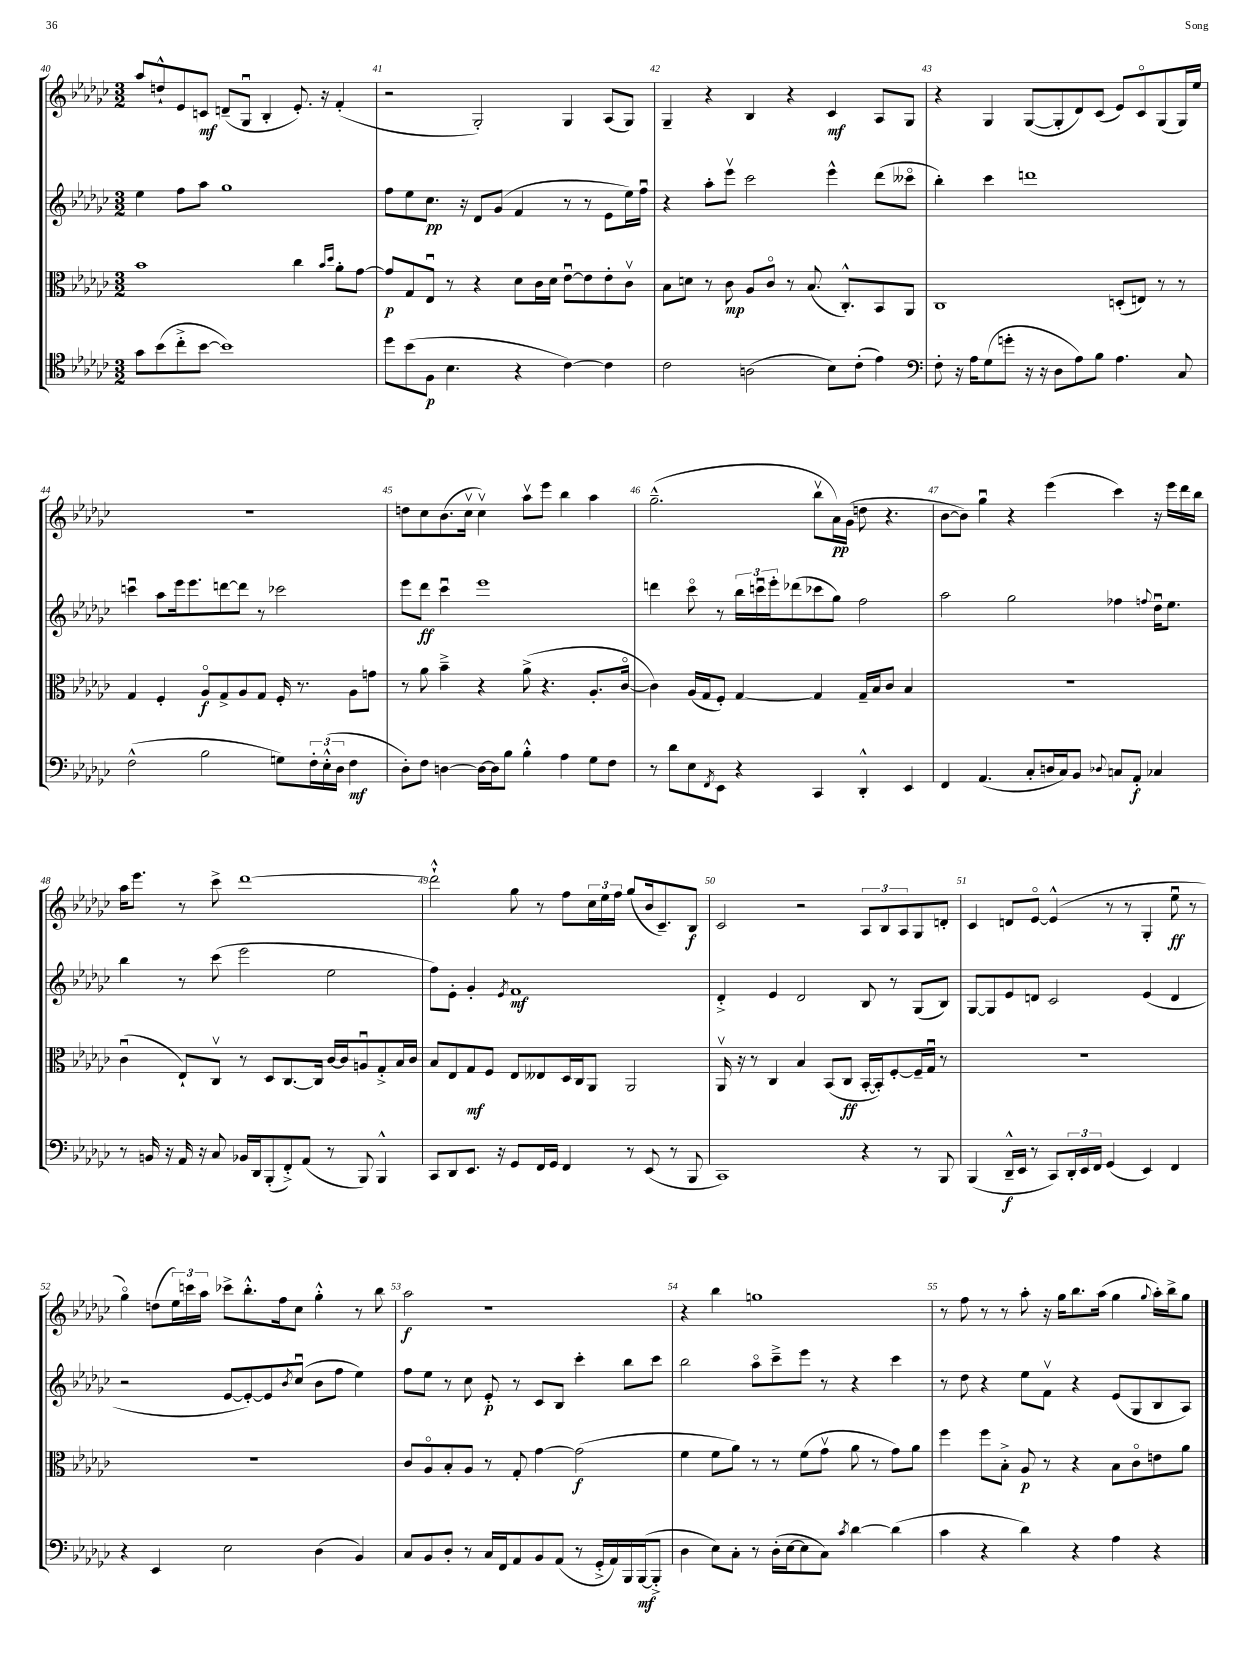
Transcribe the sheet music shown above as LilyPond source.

<<
\new StaffGroup <<
\new Staff = "s0" {
    \clef treble \key ges \major \numericTimeSignature \time 3/2
    aes''8 d''8-!-^ ees'8 c'8\mf d'8--( ges8\downbow bes4-. ees'8.-.) r16 f'4-.( |
    r2 ges2-.) ges4 aes8( ges8) |
    ges4-- r4 bes4 r4 ces'4\mf aes8 ges8 |
    r4 ges4 ges8~( ges8-. des'8) ces'8( ees'8) ces'8\flageolet ges8( ges16) ees''16 |
    R1. |
    d''8 ces''8 bes'8.( ces''16\upbow ces''4\upbow) aes''8\upbow ees'''8 bes''4 aes''4 |
    ges''2.---^( bes''8\upbow aes'16\pp) ges'16( d''8 r4. |
    bes'8~ bes'8) ges''4\downbow r4 ees'''4( ces'''4) r16 ees'''16 des'''16 bes''16 |
    aes''16 ees'''8. r8 ces'''8-> des'''1~ |
    des'''2-!-^ ges''8 r8 f''8 \tuplet 3/2 { ces''16 ees''16 f''16 } ges''8( bes'16 ces'8.--) bes8\f |
    ces'2 r2 \tuplet 3/2 { aes8 bes8 aes8 } ges8 d'8-. |
    ces'4 d'8 ees'8~\flageolet ees'4-^( r8 r8 ges4-. ees''8\downbow\ff r8 |
    ges''4\flageolet) d''8( \tuplet 3/2 { ees''16) c'''16 aes''16 } ces'''8-> bes''8.-.-^ f''16 ces''8 ges''4-.-^ r8 bes''8 |
    aes''2\f r1 |
    r4 bes''4 g''1 |
    r8 f''8 r8 r8 aes''8-. r16 ges''16 bes''8. aes''16( ges''4 \appoggiatura { ges''8 } aes''16-.) bes''16-> ges''8 \bar "|." |
}
\new Staff = "s1" {
    \clef treble \key ges \major \numericTimeSignature \time 3/2
    ees''4 f''8 aes''8 ges''1 |
    f''8 ees''8 ces''8.\pp r16 des'8 ges'8( f'4 r8 r8 ees'8 ees''16) f''16\downbow |
    r4 aes''8-. ees'''8\upbow ces'''2 ees'''4-^ des'''8( ceses'''8\flageolet |
    bes''4-.) ces'''4 d'''1 |
    c'''4\downbow aes''8 ees'''16 ees'''8. d'''8~ d'''8 r8 ces'''2 |
    ees'''8 des'''8\ff ces'''4\downbow ees'''1 |
    d'''4 ces'''8\flageolet r8 \tuplet 3/2 { bes''16 c'''16\downbow ees'''16-. } des'''8( ces'''8 ges''8) f''2 |
    aes''2 ges''2 fes''4 \appoggiatura { f''8 } des''16\downbow ees''8. |
    bes''4 r8 ces'''8( ees'''2 ees''2 |
    f''8) ees'8-. ges'4-. \acciaccatura { ees'8 } f'1\mf |
    des'4-.-> ees'4 des'2 bes8 r8 ges8( bes8) |
    ges8~ ges8 ees'8 d'8 ces'2 ees'4( d'4 |
    r2 ees'8~ ees'8~-.) ees'8 \acciaccatura { bes'8 } ces''8\downbow( bes'8 f''8 ees''4) |
    f''8 ees''8 r8 ces''8 ees'8-.\p r8 ces'8 bes8 ces'''4-. bes''8 ces'''8 |
    bes''2 aes''8\flageolet ces'''8---> ees'''8 r8 r4 ces'''4 |
    r8 des''8 r4 ees''8 f'8\upbow r4 ees'8( ges8 bes8 aes8) \bar "|." |
}
\new Staff = "s2" {
    \clef alto \key ges \major \numericTimeSignature \time 3/2
    bes'1 ces''4 \grace { bes'16 des''16 } aes'8-. ges'8~ |
    ges'8\p ges8 ees8\downbow r8 r4 des'8 ces'16 des'16 ees'8~\downbow ees'8 ees'8-. ces'8\upbow |
    bes8 d'8 r8 ces'8\mp aes8 ces'8\flageolet r8 bes8.( ces8.-.-^) bes,8 aes,8 |
    ces1 d8-.( e8) r8 r8 |
    ges4 f4-. aes8\flageolet\f ges8-> aes8 ges8 f16-. r8. aes8 g'8 |
    r8 aes'8 bes'4---> r4 aes'8->( r4. aes8.-. ces'16~\flageolet |
    ces'4) aes16( ges16 f8-.) ges4~ ges4 ges16-- bes16 ces'8 bes4 |
    R1. |
    ces'4\downbow( ees8-!) ces8\upbow r8 des8 ces8.~ ces16 ces'16~ ces'16 a8\downbow ges8-.-> bes16 ces'16 |
    bes8 ees8 ges8\mf f8 ees8 eeses8 des16 ces16 aes,8 aes,2 |
    aes,16\upbow r16 r8 ces4 bes4 bes,8( ces8\ff bes,16~-. bes,16-.) f8~-. f16-- ges16\downbow r8 |
    R1. |
    R1. |
    ces'8 aes8\flageolet bes8-. aes8 r8 ges8-. ges'4~ ges'2\f( |
    f'4 f'8 aes'8) r8 r8 f'8( ges'8\upbow aes'8 r8 ges'8) aes'8 |
    f''4 f''8 bes8-.-> aes8\p r8 r4 bes8 ces'8\flageolet e'8 aes'8 \bar "|." |
}
\new Staff = "s3" {
    \clef tenor \key ges \major \numericTimeSignature \time 3/2
    ges'8 bes'8( ces''8-.-> bes'8~ bes'1) |
    des''8 bes'8( f8\p bes4. r4 ces'4~) ces'4 |
    ces'2 a2( bes8) ces'8-.( ees'4) |
    \clef bass f8-. r16 aes16 ges8( g'8-. r16 r16 des8 aes8) bes8 aes4. ces8 |
    f2-^( bes2 g8) \tuplet 3/2 { f16-. ees16-.-^( des16 } f4\mf |
    des8-.) f8 d4~ d16~ d16 bes8 bes4-.-^ aes4 ges8 f8 |
    r8 des'8 ees8 \acciaccatura { f,8 } ees,8 r4 ces,4 des,4-.-^ ees,4 |
    f,4 aes,4.( ces8-. d16 ces16) bes,8 \appoggiatura { des8 } c8 aes,8-.\f ces4 |
    r8 b,16 r16 aes,16 r16 ces8 bes,16 des,16 bes,,8-.( f,8-.->) aes,8( r8 bes,,8) bes,,4-^ |
    ces,8 des,8 ees,8. r16 ges,8 f,16 ges,16 f,4 r8 ees,8( r8 bes,,8 |
    ces,1) r4 r8 bes,,8 |
    bes,,4( des,16---^\f ees,16 r8 ces,8) \tuplet 3/2 { des,16-. ees,16 f,16 } ges,4( ees,4) f,4 |
    r4 ees,4 ees2 des4( bes,4) |
    ces8 bes,8 des8-. r8 ces16 f,16 aes,8 bes,8 aes,8( r8 ges,16-.-> aes,16) bes,,16 bes,,16~\mf( bes,,8-.-> |
    des4 ees8) ces8-. r8 des16-.( ees16~ ees8 ces8) \acciaccatura { ces'8 } des'4~ des'4( |
    ces'4 r4 des'4) r4 aes4 r4 \bar "|." |
}
>>
>>
\layout { \context { \Score currentBarNumber = #40 \override BarNumber.break-visibility = ##(#f #t #t) barNumberVisibility = #all-bar-numbers-visible } }
